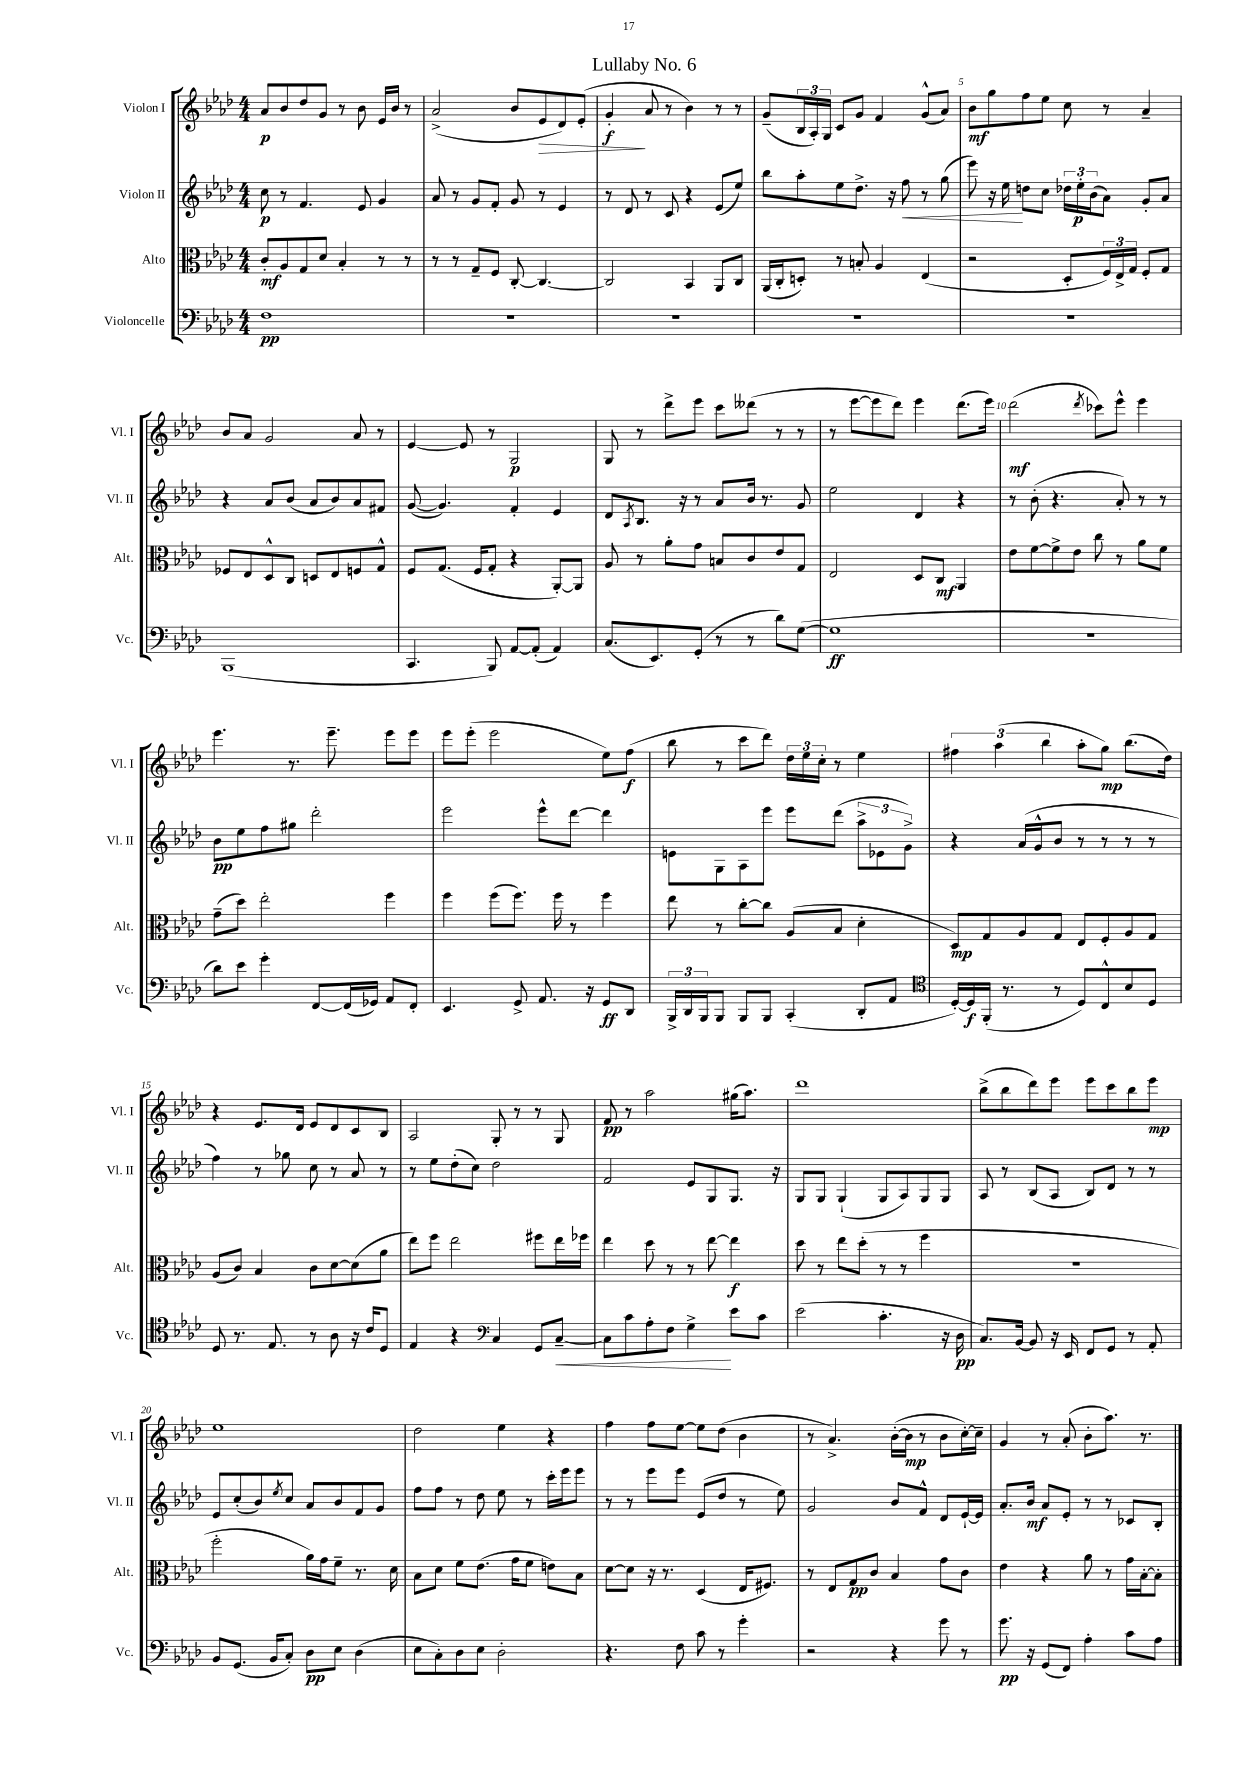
\header { title = "Lullaby No. 6" }
<<
\new StaffGroup <<
\new Staff = "s0" \with { instrumentName = "Violon I" shortInstrumentName = "Vl. I" } {
    \clef treble \key aes \major \numericTimeSignature \time 4/4
    aes'8\p bes'8 des''8 g'8 r8 bes'8 ees'16 bes'16 r8 |
    aes'2->( bes'8 ees'8\> des'8) ees'8-.( |
    g'4-.\f\! aes'8 r8 bes'4) r8 r8 |
    g'8--( \tuplet 3/2 { bes16 aes16-.) g16 } c'8 g'8 f'4 g'8-^( aes'8) |
    bes'8\mf g''8 f''8 ees''8 c''8 r8 aes'4-- |
    bes'8 aes'8 g'2 aes'8 r8 |
    ees'4~ ees'8 r8 g2\p |
    g8 r8 des'''8-> ees'''8 c'''8 deses'''8( r8 r8 |
    r8 ees'''8~ ees'''8 des'''8) ees'''4 des'''8.( ees'''16) |
    des'''2\mf( \acciaccatura { des'''8 } ces'''8) ees'''8-^ ees'''4 |
    ees'''4. r8. ees'''8.-- ees'''8 ees'''8 |
    ees'''8 ees'''8-.( ees'''2 ees''8) f''8\f( |
    bes''8 r8 c'''8 des'''8) \tuplet 3/2 { des''16 ees''16 c''16-. } r8 ees''4 |
    \tuplet 3/2 { fis''4 aes''4( bes''4 } aes''8-. g''8\mp) bes''8.( des''16) |
    r4 ees'8. des'16 ees'8 des'8 c'8 bes8 |
    aes2 g8-. r8 r8 g8 |
    f'8\pp r8 aes''2 gis''16( aes''8.) |
    des'''1 |
    bes''8->( bes''8 des'''8) ees'''8 ees'''8 c'''8 bes''8 ees'''8\mp |
    ees''1 |
    des''2 ees''4 r4 |
    f''4 f''8 ees''8~ ees''8 des''8( bes'4 |
    r8 aes'4.->) bes'16~-.( bes'16\mp r8 bes'8 c''16~-.) c''16-- |
    g'4 r8 aes'8-.( bes'8-. aes''8.) r8. \bar "|." |
}
\new Staff = "s1" \with { instrumentName = "Violon II" shortInstrumentName = "Vl. II" } {
    \clef treble \key aes \major \numericTimeSignature \time 4/4
    c''8\p r8 f'4. ees'8 g'4 |
    aes'8 r8 g'8 f'8-. g'8 r8 ees'4 |
    r8 des'8 r8 c'8 r4 ees'8( ees''8) |
    bes''8 aes''8-. ees''8 des''8.-> r16 f''8\< r8 g''8( |
    ees'''8) r16 ees''16\! d''8 c''8 \tuplet 3/2 { des''16 ees''16-.\p bes'16( } aes'8) g'8-. aes'8 |
    r4 aes'8 bes'8( aes'8 bes'8) aes'8 fis'8 |
    g'8~( g'4.) f'4-. ees'4 |
    des'8 \acciaccatura { aes8 } bes8. r16 r8 aes'8 bes'16 r8. g'8 |
    ees''2 des'4 r4 |
    r8 bes'8-.( r4. aes'8-.) r8 r8 |
    bes'8\pp ees''8 f''8 gis''8 des'''2-. |
    ees'''2 ees'''8-^ des'''8~ des'''4 |
    e'8 g8 aes8 ees'''8 ees'''8 des'''8( \tuplet 3/2 { aes''8-> ees'8 g'8->) } |
    r4 aes'16( g'16-^ bes'8 r8 r8 r8 r8 |
    f''4) r8 ges''8 c''8 r8 aes'8 r8 |
    r8 ees''8 des''8-.( c''8) des''2 |
    f'2 ees'8 g8 g8. r16 |
    g8 g8 g4-!( g8 aes8) g8 g8 |
    aes8 r8 bes8( aes8 bes8) des'8 r8 r8 |
    ees'8 c''8-.( bes'8) \acciaccatura { ees''8 } c''8 aes'8 bes'8 f'8 g'8 |
    f''8 f''8 r8 des''8 ees''8 r8 c'''16-. ees'''16 ees'''8 |
    r8 r8 ees'''8 ees'''8 ees'8( des''8 r8 ees''8) |
    g'2 bes'8 f'8-^ des'8 ees'16~-! ees'16 |
    aes'8.-. bes'16\mf aes'8 ees'8-. r8 r8 ces'8 bes8-. \bar "|." |
}
\new Staff = "s2" \with { instrumentName = "Alto" shortInstrumentName = "Alt." } {
    \clef alto \key aes \major \numericTimeSignature \time 4/4
    c'8-.\mf aes8 g8 des'8 bes4-. r8 r8 |
    r8 r8 g8-- f8 c8~-. c4.~ |
    c2 bes,4 aes,8 c8 |
    aes,16( c16-. d8-.) r8 b8-. aes4 ees4( |
    r2 des8-. \tuplet 3/2 { f16) ees16-> g16 } f8-. g8 |
    fes8 ees8 des8-^ c8 d8 ees8 f8 g8-^ |
    f8 g8.( f16 g8-. r4 aes,8~-.) aes,8 |
    aes8 r8 aes'8-. g'8 b8 c'8 ees'8 g8 |
    ees2 des8 c8\mf aes,4 |
    ees'8 f'8~ f'8-> ees'8 c''8 r8 aes'8 f'8 |
    g'8--( des''8) ees''2-. f''4 |
    f''4 f''8( f''8.) f''16 r8 f''4 |
    ees''8 r8 c''8~-. c''8 aes8( bes8 des'4-. |
    des8\mp) g8 aes8 g8 ees8 f8-. aes8 g8 |
    aes8( c'8) bes4 c'8 des'8~ des'8( aes'8 |
    ees''8) f''8 ees''2 fis''8 ees''16 fes''16 |
    ees''4 des''8 r8 r8 ees''8~ ees''4\f |
    des''8 r8 ees''8 des''8-.( r8 r8 f''4 |
    R1 |
    f''2-. aes'16) g'16 f'8-- r8. des'16 |
    bes8 des'8 f'8 ees'8.( g'16 f'8 e'8) bes8 |
    des'8~ des'8 r16 r8. des4( ees16 fis8.) |
    r8 ees8 g8\pp c'8 bes4 g'8 c'8 |
    ees'4 r4 aes'8 r8 g'16 bes16~-. bes8-. \bar "|." |
}
\new Staff = "s3" \with { instrumentName = "Violoncelle" shortInstrumentName = "Vc." } {
    \clef bass \key aes \major \numericTimeSignature \time 4/4
    f1\pp |
    R1 |
    R1 |
    R1 |
    R1 |
    bes,,1( |
    c,4. bes,,8) aes,8~ aes,8-.( aes,4) |
    c8.( ees,8.) g,8-.( r8 r8 des'8) g8~( |
    g1\ff |
    R1 |
    des'8) ees'8 g'4-. f,8~ f,16( ges,16) aes,8 f,8-. |
    ees,4. g,8-> aes,8. r16 g,8\ff des,8 |
    \tuplet 3/2 { bes,,16-> des,16 bes,,16 } bes,,8 bes,,8 bes,,8 c,4-.( des,8-. aes,8 |
    \clef tenor des16~-.) des16\f f,16-.( r8. r8 des8) c8-^ bes8 des8 |
    des8 r8. ees8. r8 aes8 r16 c'16 des8 |
    ees4 r4 \clef bass c4 g,8 c8~--\< |
    c8 c'8 aes8-. f8 g4->\! ees'8 c'8 |
    ees'2( c'4.-. r16 des16\pp |
    c8.) bes,16~ bes,8 r16 ees,16 f,8 g,8 r8 aes,8-. |
    bes,8 g,8.( bes,16 c8-.) des8\pp ees8 des4( |
    ees8 c8-.) des8 ees8 des2-. |
    r4. f8 c'8 r8 g'4-. |
    r2 r4 g'8 r8 |
    g'8.\pp r16 g,8( f,8) aes4-. c'8 aes8 \bar "|." |
}
>>
>>
\layout { \context { \Score \override BarNumber.break-visibility = ##(#f #t #t) barNumberVisibility = #(every-nth-bar-number-visible 5) } }
